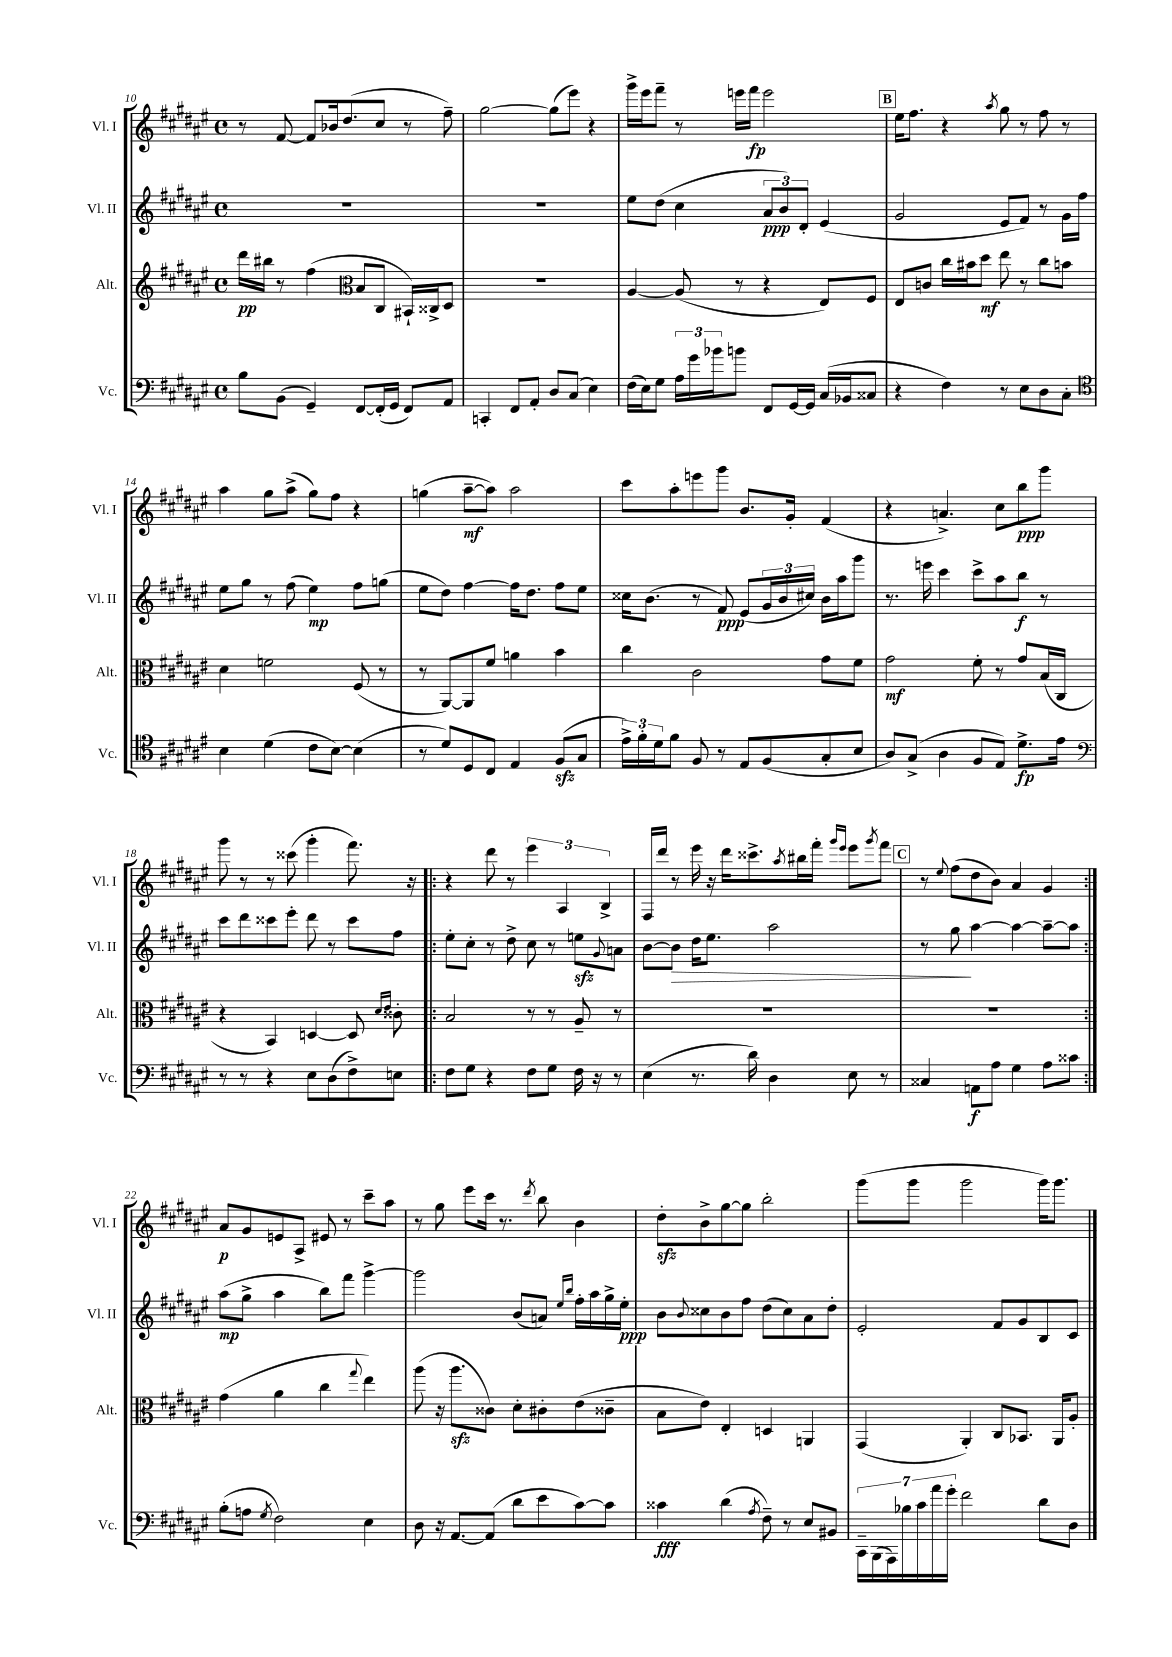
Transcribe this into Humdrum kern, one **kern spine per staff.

**kern	**kern	**kern	**kern
*staff4	*staff3	*staff2	*staff1
*clefF4	*clefG2	*clefG2	*clefG2
*k[f#c#g#d#a#e#]	*k[f#c#g#d#a#e#]	*k[f#c#g#d#a#e#]	*k[f#c#g#d#a#e#]
*M4/4	*M4/4	*M4/4	*M4/4
*met(c)	*met(c)	*met(c)	*met(c)
8B	16ddd#	1r	8r
.	16bb#	.	.
(8BB	8r	.	[8f#
4GG#~)	(4ff#	.	8f#]
.	.	.	16b-
.	.	.	(8.dd#
*	*clefC3	*	*
[8FF#	8B	.	.
(16FF#']	8C#	.	8cc#
16GG#	.	.	.
8FF#)	16BB#`)	.	8r
.	16C##^	.	.
8AA#	8D#	.	8ff#~)
=	=	=	=
4CC'	1r	1r	[2gg#
8FF#	.	.	.
8AA#'	.	.	.
8D#	.	.	(8gg#]
(8C#	.	.	8eee#)
4E#)	.	.	4r
=	=	=	=
(16F#	[4A#	8ee#	16ggg#^
16E#)	.	.	16eee#
8G#	.	(8dd#	8fff#~
24A#	(8A#]	4cc#	8r
24g#	.	.	.
24b-	.	.	.
8b	8r	.	16eee
.	.	.	16fff#
8FF#	4r	12a#	2eee
.	.	12b)	.
[16GG#	.	.	.
.	.	12d#'	.
16GG#]	.	.	.
(16C#	8E#)	(4e#	.
16BB-	.	.	.
8C##	8F#	.	.
=	=	=	=
4r	8E#	2g#	16ee#
.	.	.	8.ff#
.	8c	.	.
4F#)	16cc#	.	4r
.	16b#	.	.
.	8dd#	.	.
.	.	.	8qaa#
8r	8ee#	8e#	8gg#
8E#	8r	8f#)	8r
8D#	8cc#	8r	8ff#
8C#'	8b	16g#	8r
.	.	16ff#	.
=	=	=	=
*clefC4	*	*	*
4B	4d#	8ee#	4aa#
.	.	8gg#	.
(4d#	2f	8r	8gg#
.	.	(8ff#	(8aa#^
8c#	.	4ee#)	8gg#)
[8B)	.	.	8ff#
(4B]	(8F#	8ff#	4r
.	8r	(8gg	.
=	=	=	=
8r	8r	8ee#	(4gg
8d#)	[8AA#)	8dd#)	.
8D#	8AA#]	[4ff#	[8aa#~
8C#	8f#	.	8aa#])
4E#	4a	16ff#]	2aa#
.	.	8.dd#	.
(8F#	4b	8ff#	.
8G#	.	8ee#	.
=	=	=	=
24e#^)	4cc#	16cc##	8ccc#
24f#'	.	.	.
.	.	(8.b	.
24d#	.	.	.
8f#	.	.	8aa#'
8F#	2c#	8r	8eee
8r	.	8f#)	8ggg#
8E#	.	(8e#	8.b
(8F#	.	24g#	.
.	.	24b	.
.	.	.	16g#'
.	.	24cc#)	.
8G#'	8g#	16b	(4f#
.	.	16aa#	.
8B	8f#	8ggg#	.
=	=	=	=
8A#)	2g#	8.r	4r
(8G#^	.	.	.
.	.	16eee	.
4A#	.	4ccc#	4.a^)
8F#	8f#'	8ccc#^	.
8E#)	8r	8aa#	8cc#
8.d#^	8g#	8bb	8bb
.	(16B	8r	8ggg#
16e#	16C#	.	.
=	=	=	=
*clefF4	*	*	*
8r	4r	8ccc#	8ggg#
8r	.	8ddd#	8r
4r	4BB)	8ccc##	8r
.	.	8eee#'	(8ccc##
8E#	[4D	8ddd#	4ggg#'
(8D#	.	8r	.
8F#^)	8D]	8ccc##	8.fff#)
.	16qqd#	.	.
.	16qqe#	.	.
8E	8c##'	8ff#	.
.	.	.	16r
=!|:	=!|:	=!|:	=!|:
8F#	2B	8ee#'	4r
8G#	.	8cc#'	.
4r	.	8r	8ddd#
.	.	8dd#^	8r
8F#	8r	8cc#	6eee#
8G#	8r	8r	.
.	.	.	6A#
16F#	8A#~	8ee	.
16r	.	.	.
.	.	.	6B^
.	.	8qqg#	.
8r	8r	8a	.
=	=	=	=
(4E#	1r	[8b	16F#
.	.	.	16ddd#
.	.	8b]	8r
8.r	.	16dd#	16eee#
.	.	8.ee#	16r
.	.	.	16ddd#
16d#)	.	.	8.ccc##^
4D#	.	2aa#	.
.	.	.	8qaa#
.	.	.	16bb#
.	.	.	16fff#'
.	.	.	16qqggg#
.	.	.	16qqeee#
8E#	.	.	8eee#
.	.	.	8qggg#
8r	.	.	8fff#
=	=	=	=
4C##	1r	8r	8r
.	.	.	8qqee#
.	.	8gg#	(8ff#
8AA	.	[4aa#	8dd#
8A#	.	.	8b)
4G#	.	4aa#_	4a#
8A#	.	8aa#~_	4g#
8c##	.	8aa#]	.
=:|!	=:|!	=:|!	=:|!
(8B'	(4g#	(8aa#	8a#
8A	.	8gg#^	8g#
8qG#	.	.	.
2F#)	4a#	4aa#	8e
.	.	.	8A#^
.	4cc#	8bb)	8e#
.	.	8fff#	8r
.	8qqgg#	.	.
4E#	4ee#)	[4ggg#^	8ccc#~
.	.	.	8aa#
=	=	=	=
8D#	(8aa#	2ggg#]	8r
16r	16r	.	8gg#
[8.AA#	8.aa#	.	.
.	.	.	8eee#
(8AA#]	8c##)	.	16ccc#
.	.	.	8.r
8d#	8d#'	(8b	.
.	.	.	8qddd#
8e#	8c#'	8a)	8bb
.	.	16qqee#	.
.	.	16qqbb	.
[8c#)	(8e#	16ff#'	4b
.	.	16aa#	.
8c#]	8c##~	16gg#^	.
.	.	16ee#'	.
=	=	=	=
4c##	8B	8b	8dd#'
.	.	8qqb	.
.	8e#)	8cc##	8b^
(4d#	4E#'	8b	[8gg#
.	.	8ff#	8gg#]
8qA#	.	.	.
8F#~)	4D	(8dd#	2bb'
8r	.	8cc##)	.
8E#	4AA	8a#	.
8BB#	.	8dd#'	.
=	=	=	=
28CC#~	(4GG#	2e#'	(8ggg#
(28BBB	.	.	.
28AAA#)	.	.	.
28B-	.	.	.
.	.	.	8ggg#
28c#	.	.	.
28a#	.	.	.
28g#'	.	.	.
2f#	4AA#')	.	2ggg#
.	8C#	8f#	.
.	8.BB-	8g#	.
8d#	.	8B	16ggg#)
.	16AA#	.	8.ggg#
8D#	8A#'	8c#	.
==	==	==	==
*-	*-	*-	*-
